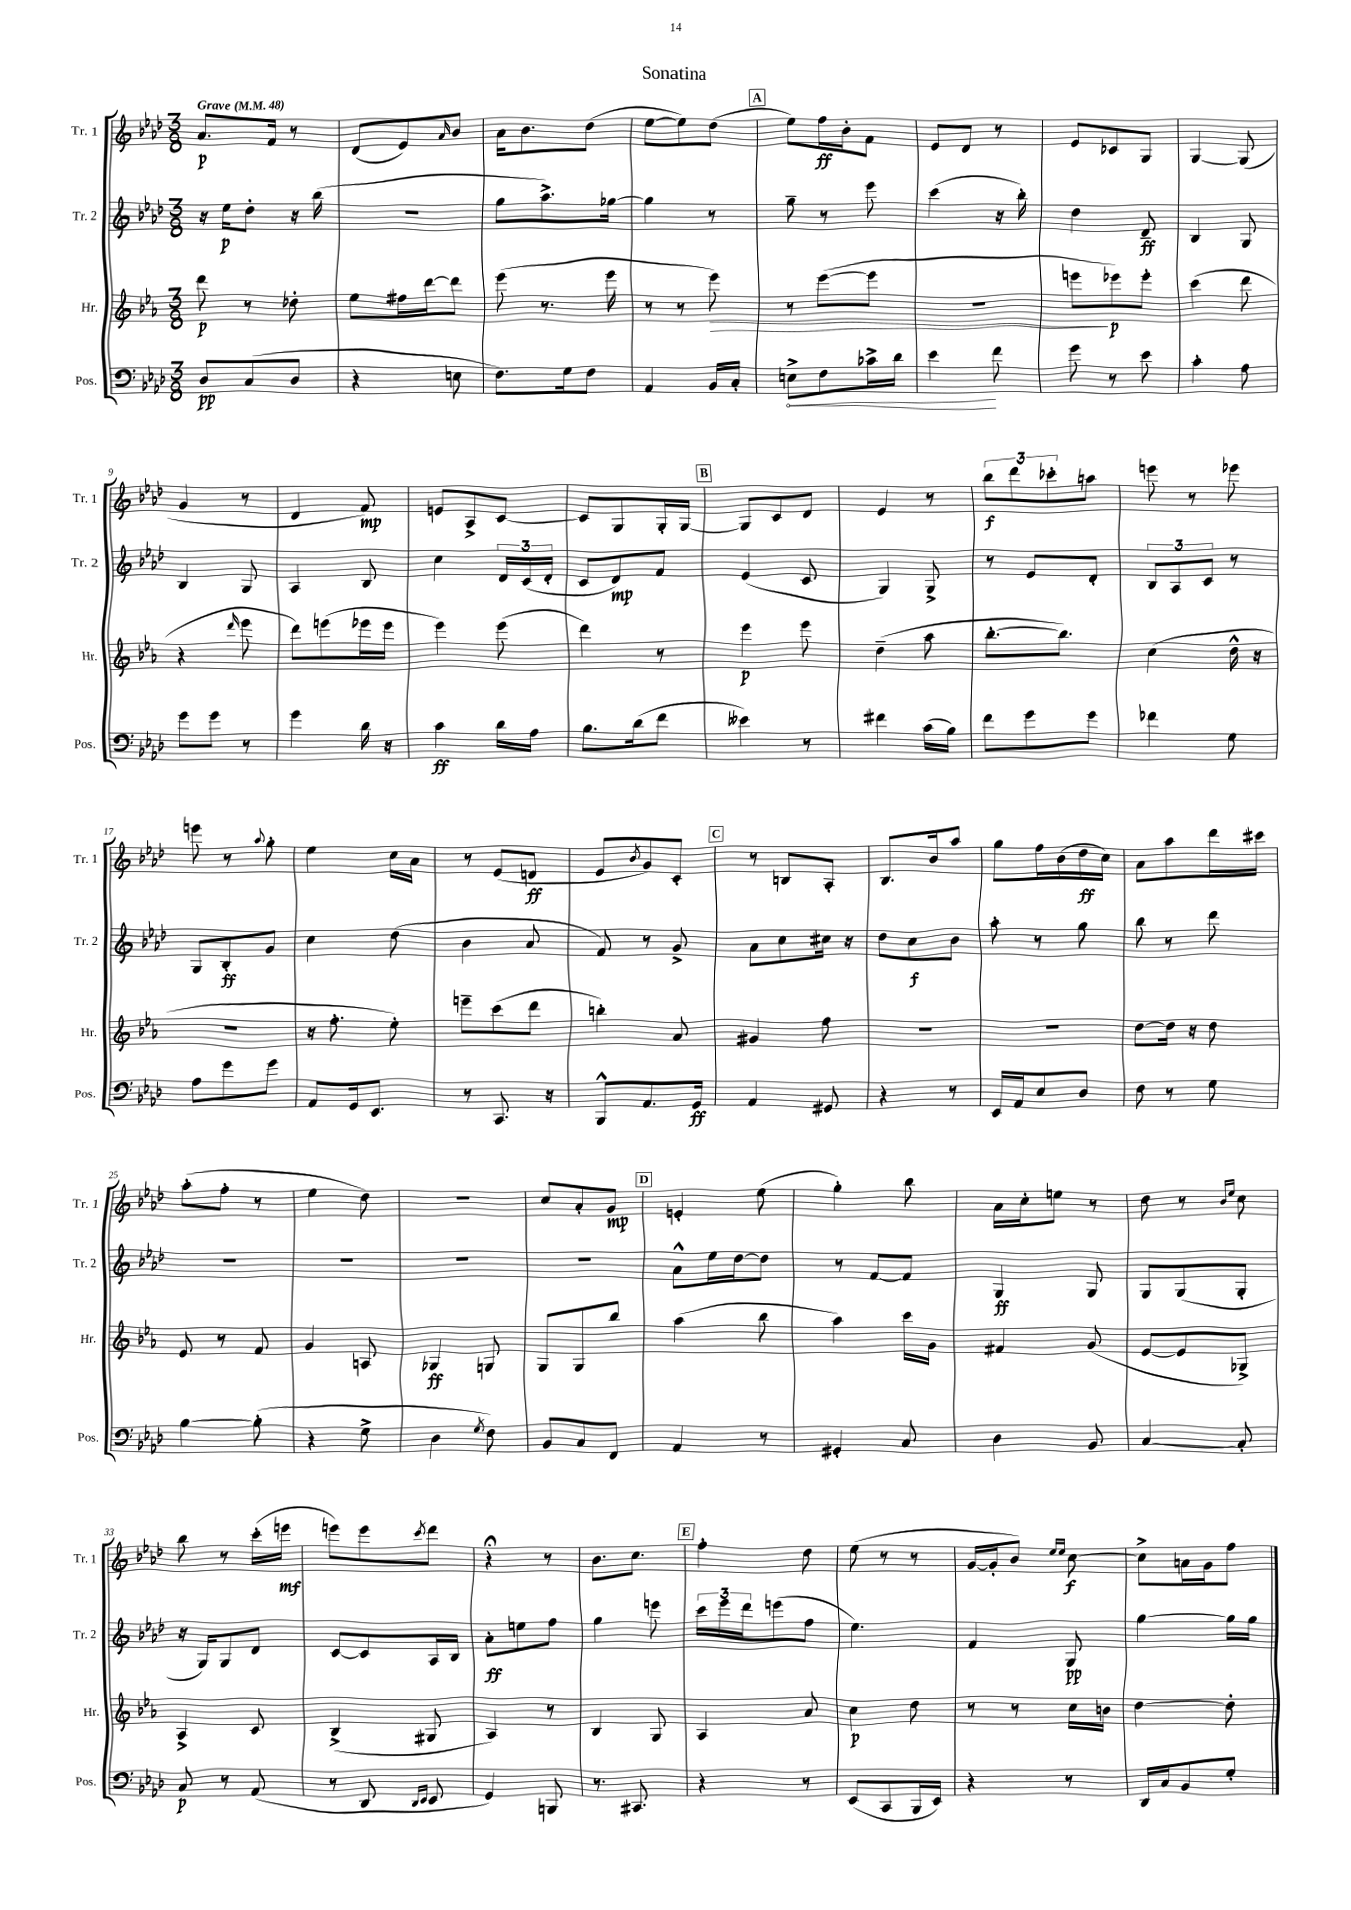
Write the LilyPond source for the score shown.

\header { title = "Sonatina" }
<<
\new StaffGroup <<
\new Staff = "s0" \with { instrumentName = "Tr. 1" shortInstrumentName = "Tr. 1" } {
    \clef treble \key aes \major \numericTimeSignature \time 3/8 \tempo "Grave" 4 = 48
    aes'8.\p f'16 r8 |
    des'8( ees'8) \grace { aes'16 } bes'8 |
    aes'16 bes'8. des''8( |
    ees''8~ ees''8) des''8( |
    \mark \markup { \box "A" } ees''8) f''16\ff bes'16-. f'8 |
    ees'8 des'8 r8 |
    ees'8 ces'8 g8 |
    g4~ g8( |
    g'4 r8 |
    des'4 f'8\mp) |
    e'8 aes8-> c'8~ |
    c'8 g8 g16-. g16~ |
    \mark \markup { \box "B" } g8 c'8 des'8 |
    ees'4 r8 |
    \tuplet 3/2 { bes''8\f des'''8 ces'''8-. } a''8 |
    e'''8 r8 ees'''8 |
    e'''8 r8 \appoggiatura { aes''8 } g''8-. |
    ees''4 c''16 aes'16 |
    r8 ees'8( d'8\ff |
    ees'8 \acciaccatura { bes'8 } g'8) c'8-. |
    \mark \markup { \box "C" } r8 b8 aes8-. |
    bes8. bes'16 aes''8 |
    g''8 f''16 bes'16( des''16\ff c''16) |
    aes'8 aes''8 des'''16 cis'''16 |
    aes''8-.( f''8-. r8 |
    ees''4 des''8) |
    R4. |
    c''8 aes'8-. g'8\mp |
    \mark \markup { \box "D" } e'4-. ees''8( |
    g''4-.) bes''8 |
    aes'16 c''16-. e''8 r8 |
    des''8 r8 \grace { bes'16 ees''16 } c''8 |
    bes''8 r8 c'''16-.( e'''16\mf |
    e'''8) e'''8 \acciaccatura { c'''8 } des'''8 |
    r4\fermata r8 |
    bes'8. c''8. |
    \mark \markup { \box "E" } f''4-. des''8 |
    ees''8( r8 r8 |
    g'16~ g'16-. bes'8) \grace { ees''16 ees''16 } c''8~\f |
    c''8-> a'16 g'16 f''8 \bar "|." |
}
\new Staff = "s1" \with { instrumentName = "Tr. 2" shortInstrumentName = "Tr. 2" } {
    \clef treble \key aes \major \numericTimeSignature \time 3/8
    r16 ees''16\p des''8-. r16 bes''16( |
    R4. |
    g''8 aes''8.->) ges''16~ |
    ges''4 r8 |
    \mark \markup { \box "A" } g''8-- r8 ees'''8 |
    c'''4( r16 bes''16-.) |
    des''4 des'8--\ff |
    bes4 g8 |
    bes4 g8 |
    aes4 bes8 |
    c''4 \tuplet 3/2 { des'16 c'16( des'16-. } |
    c'8 des'8\mp) f'8 |
    \mark \markup { \box "B" } ees'4( c'8 |
    g4) g8-> |
    r8 ees'8 des'8-. |
    \tuplet 3/2 { bes8 aes8 c'8 } r8 |
    g8 bes8-.\ff g'8 |
    c''4 des''8( |
    bes'4 aes'8 |
    f'8) r8 g'8-> |
    \mark \markup { \box "C" } aes'8 c''8 cis''16 r16 |
    des''8 c''8\f bes'8 |
    aes''8-. r8 g''8 |
    bes''8 r8 des'''8 |
    R4. |
    R4. |
    R4. |
    R4. |
    \mark \markup { \box "D" } aes'8-^ ees''16 des''16~ des''8 |
    r8 f'8~ f'8 |
    g4\ff g8 |
    g8 g8( g8-. |
    r16 g16) g8 des'8 |
    c'8~ c'8 aes16 bes16 |
    aes'8-.\ff e''8 f''8 |
    g''4 e'''8 |
    \mark \markup { \box "E" } \tuplet 3/2 { c'''16 ees'''16 des'''16 } e'''8( f''8 |
    ees''4.) |
    f'4 g8\pp |
    g''4~ g''16 g''16 \bar "|." |
}
\new Staff = "s2" \with { instrumentName = "Hr." shortInstrumentName = "Hr." } {
    \clef treble \key ees \major \numericTimeSignature \time 3/8
    d'''8\p r8 des''8-. |
    ees''8 fis''16 d'''16~ d'''8 |
    ees'''8( r8. ees'''16 |
    r8 r8 ees'''8\>) |
    \mark \markup { \box "A" } r8 ees'''8~( ees'''8 |
    R4. |
    e'''8\! ees'''8\p) ees'''8-. |
    c'''4( d'''8 |
    r4 \grace { d'''16 } ees'''8 |
    d'''8) e'''8( ees'''16 ees'''16 |
    ees'''4) ees'''8( |
    d'''4) r8 |
    \mark \markup { \box "B" } ees'''4\p ees'''8 |
    d''4--( aes''8 |
    bes''8.~-. bes''8.) |
    c''4( d''16-^ r16 |
    R4. |
    r16 f''8.-. ees''8-.) |
    e'''8-- c'''8( d'''8 |
    b''4-.) aes'8 |
    \mark \markup { \box "C" } gis'4 f''8 |
    R4. |
    R4. |
    d''8~ d''16 r16 d''8 |
    ees'8 r8 f'8 |
    g'4 a8 |
    ges4\ff g8 |
    g8 g8 bes''8 |
    \mark \markup { \box "D" } aes''4( bes''8 |
    aes''4) c'''16 g'16 |
    fis'4 g'8( |
    ees'8~ ees'8 ges8->) |
    aes4-> c'8 |
    bes4->( gis8 |
    aes4) r8 |
    bes4 g8 |
    \mark \markup { \box "E" } aes4 aes'8 |
    c''4\p d''8 |
    r8 r8 c''16 b'16 |
    d''4~ d''8-. \bar "|." |
}
\new Staff = "s3" \with { instrumentName = "Pos." shortInstrumentName = "Pos." } {
    \clef bass \key aes \major \numericTimeSignature \time 3/8
    des8\pp c8( des8 |
    r4 e8 |
    f8.) g16 f8 |
    aes,4 bes,16 c16-. |
    \mark \markup { \box "A" } \once \override Hairpin.circled-tip = ##t e8->\< f8 ces'16-> des'16 |
    ees'4\! f'8 |
    g'8 r8 ees'8 |
    c'4-. aes8 |
    g'8 g'8 r8 |
    g'4 des'16 r16 |
    c'4\ff des'16 aes16 |
    bes8. des'16( f'8 |
    \mark \markup { \box "B" } eeses'4) r8 |
    fis'4 c'16( bes16) |
    f'8 g'8 g'8 |
    fes'4 g8 |
    aes8 g'8 g'8 |
    aes,8 g,16 ees,8. |
    r8 c,8. r16 |
    bes,,8-^ aes,8. g,16\ff |
    \mark \markup { \box "C" } aes,4 gis,8 |
    r4 r8 |
    ees,16 aes,16 ees8 des8 |
    f8 r8 g8 |
    bes4~ bes8-.( |
    r4 g8-> |
    des4 \acciaccatura { g8 } f8) |
    bes,8 c8 f,8 |
    \mark \markup { \box "D" } aes,4 r8 |
    gis,4-. c8 |
    des4 bes,8 |
    c4~ c8-. |
    c8\p r8 aes,8( |
    r8 des,8 \grace { des,16 ees,16 } ees,8 |
    g,4) b,,8 |
    r8. cis,8. |
    \mark \markup { \box "E" } r4 r8 |
    ees,8( c,8 bes,,16 ees,16) |
    r4 r8 |
    des,16 c16 bes,8 g8-. \bar "|." |
}
>>
>>
